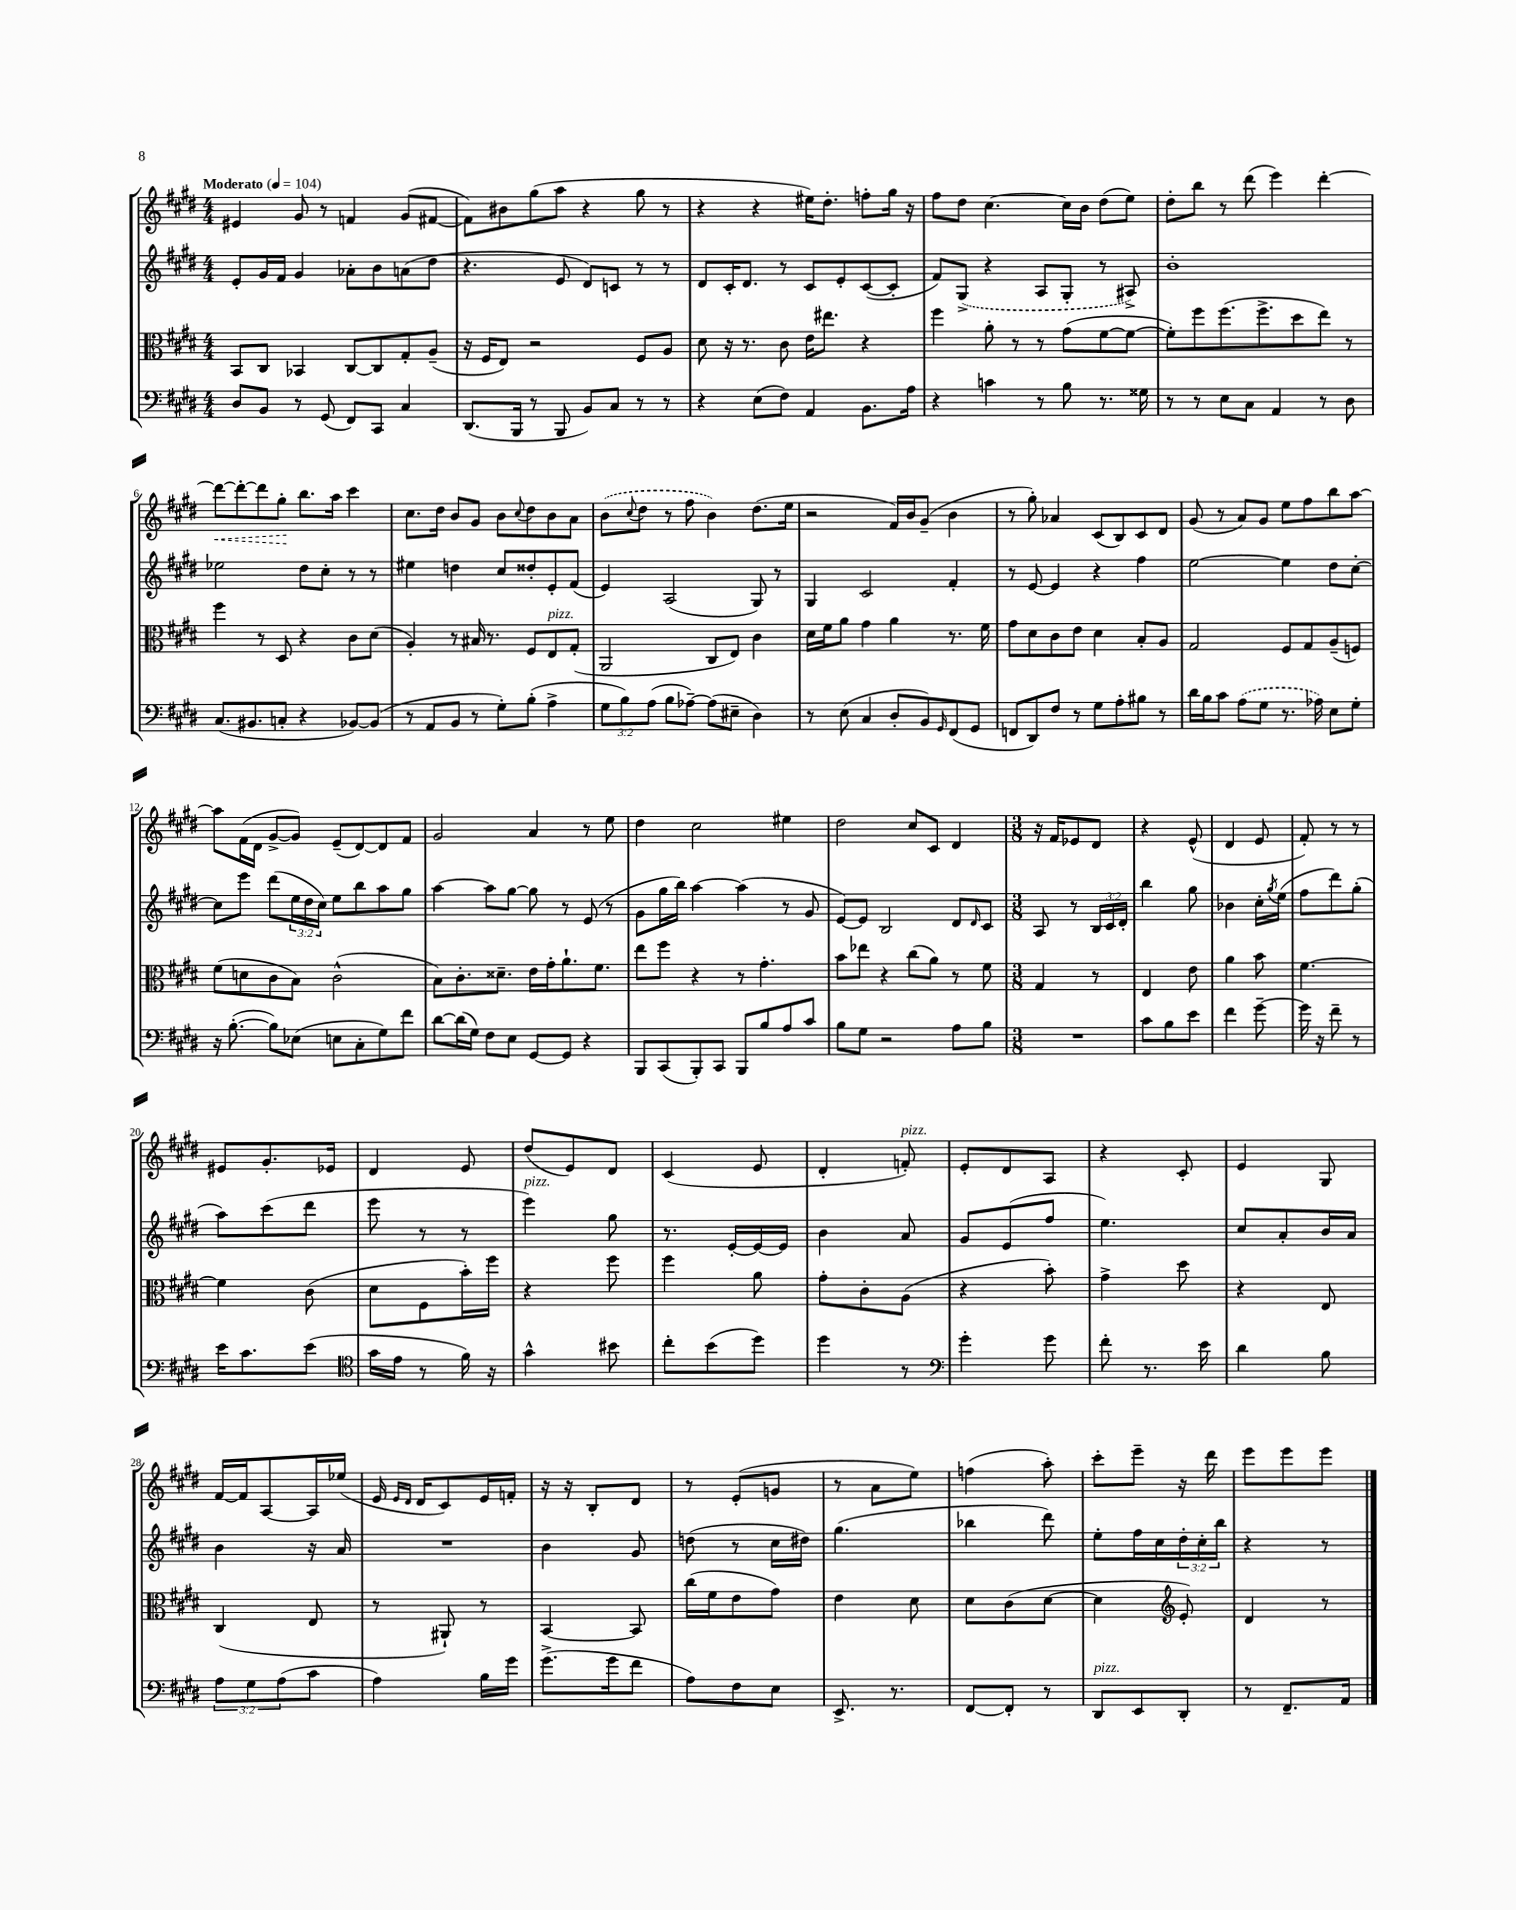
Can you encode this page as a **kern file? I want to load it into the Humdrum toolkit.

**kern	**kern	**kern	**kern
*staff4	*staff3	*staff2	*staff1
*clefF4	*clefC3	*clefG2	*clefG2
*k[f#c#g#d#]	*k[f#c#g#d#]	*k[f#c#g#d#]	*k[f#c#g#d#]
*M4/4	*M4/4	*M4/4	*M4/4
*MM104	*MM104	*MM104	*MM104
8D#/L	8BB/L	8e'/L	4e#/
8BB/J	8C#/J	16g#/L	.
.	.	16f#/JJ	.
8r	4BB-/	4g#/	8g#/
(8GG#/	.	.	8r
8FF#/L)	[8C#/L	8a-'\L	4f/
8CC#/J	8C#/]	8b\	.
4C#/	8G#'/	(8a\	(8g#/L
.	(8A~/J	8dd#\J	[8f#/J
=	=	=	=
(8.DD#/L	16r	4.r	8f#\]L)
.	16F#/LK	.	.
.	8E/J)	.	8b#\
16BBB/Jk	.	.	.
8r	2r	.	(8gg#\
8BBB/	.	8e/	8aa\J
8BB/L)	.	8d#/L)	4r
8C#/J	.	8c/J	.
8r	8F#/L	8r	8gg#\
8r	8A/J	8r	8r
=	=	=	=
4r	8d#\	8d#/L	4r
.	16r	16c#'/K	.
.	8.r	8.d#/J	.
(8E\L	.	.	4r
8F#\J)	8c#\	8r	.
4AA/	16e\LK	8c#/L	16ee#\LK)
.	8.ee#\J	.	8.dd#'\J
.	.	8e'/	.
8.BB\L	4r	([8c#/	8ff'\L
.	.	8c#'/]J	16gg#\Jk
16A\Jk	.	.	16r
=	=	=	=
4r	4ff#\	8f#/L)	8ff#\L
.	.	(8G#^/J	8dd#\J
4c\	8a'\	4r	[4.cc#\
.	8r	.	.
8r	8r	8A/L	.
8B\	(8g#\L	8G#'/J	16cc#\]LL
.	.	.	16b\JJ
8.r	[8f#\	8r	(8dd#\L
.	8f#\_J	8A#^/)	8ee\J)
16G##\	.	.	.
=	=	=	=
8r	8f#'\]L)	1b'	8dd#'\L
8r	8ff#\	.	8bb\J
8E\L	(8.ff#\	.	8r
8C#\J	.	.	(8ddd#\
.	8.ff#^\	.	.
4AA/	.	.	4eee\)
.	8dd#\	.	.
8r	8ee\J)	.	[4ddd#'\
8D#\	8r	.	.
=	=	=	=
(8.C#/L	4ff#\	2ee-\	8ddd#\_L
.	.	.	8ddd#'\_
8.BB#/	.	.	.
.	8r	.	8ddd#\]
8C'/J	8D#/	.	8gg#'\J
4r	4r	8dd#\L	8.bb\L
.	.	8cc#'\J	.
.	.	.	16aa\Jk
[8BB-/L)	8c#\L	8r	4ccc#\
(8BB-/]J	(8d#\J	8r	.
=	=	=	=
8r	4A'/)	4ee#\	8.cc#\L
8AA/L	.	.	.
.	.	.	16dd#\Jk
8BB/J	8r	4dd\	8b/L
8r	16B#/	.	8g#/J
.	8.r	.	.
8G#'\L)	.	8cc#/L	8b\L
.	.	.	8qqcc#/
(8B'\J	8F#/L	8dd##'/	8dd#\
4A^\	8E/	8e'/	8b\
.	(8G#'/J	(8f#/J	8a\J
=	=	=	=
12G#\L	2AA/	4e/)	(8b\L
12B\)	.	.	.
.	.	.	8qqcc#/
.	.	.	8dd#\J
(12A\J	.	.	.
8B\L	.	(2A/	8r
[8A-~\J)	.	.	8ff#\
(8A-\]L	8C#/L	.	4b\)
8E#~\J	8E/J)	.	.
4D#\)	4c#\	8G#/)	(8.dd#\L
.	.	8r	.
.	.	.	16ee\Jk
=	=	=	=
8r	16d#\LL	4G#/	2r
.	16f#\J	.	.
(8E\	8a\J	.	.
4C#/	4g#\	2c#/	.
8D#'/L	4a\	.	16f#/LL)
.	.	.	16b/J
8BB/)	.	.	(8g#~/J
16qqGG#/	.	.	.
(8FF#/	8.r	4f#'/	4b\
8GG#/J	.	.	.
.	16f#\	.	.
=	=	=	=
8FF/L	8g#\L	8r	8r
8DD#/)	8d#\	[8e/	8gg#'\)
8F#/J	8c#\	4e/]	4a-/
8r	8e\J	.	.
8G#\L	4d#\	4r	(8c#/L
8A'\	.	.	8B/)
8B#\J	8B'/L	4ff#\	8c#/
8r	8A/J	.	8d#/J
=	=	=	=
16d#\LL	2G#/	[2ee\	(8g#/
16B\J	.	.	.
8c#\J	.	.	8r
(8A\L	.	.	8a/L)
8G#\J	.	.	8g#/J
8.r	8F#/L	4ee\]	8ee\L
.	8G#/	.	8ff#\
16A-\)	.	.	.
8E\L	(8A~/	8dd#\L	8bb\
8G#'\J	8F/J)	[8cc#'\J	[8aa\J
=	=	=	=
16r	(8f#\L	8cc#\]L	8aa\]L
([8.B'\	.	.	.
.	8d\	8eee\J	(16f#\L
.	.	.	16d#\JJ
8B\]L)	8c#\	(8ddd#\L	[8g#^/L
(8E-\J	8B\J)	24ee\L	8g#/]J)
.	.	24dd#\	.
.	.	24cc#\JJ)	.
8E\L	(2c#^^\	8ee\L	(8e~/L
8C#'\	.	8bb\	[8d#/)
8G#\)	.	8aa\	8d#/]
8f#\J	.	8gg#\J	8f#/J
=	=	=	=
[8d#\L	8B\L)	[4aa\	2g#/
(16d#\]L	8.c#'\	.	.
16G#\JJ)	.	.	.
8F#\L	.	8aa\]L	.
.	8.d##~\J	.	.
8E\J	.	[8gg#\J	.
[8GG#/L	16e\LL	8gg#\]	4a/
.	16g#'\J	.	.
8GG#/]J	8.a`\	8r	.
4r	.	(8e/	8r
.	8.f#\J	.	.
.	.	8r	8ee\
=	=	=	=
8BBB/L	8ee\L	8g#\L	4dd#\
(8CC#/	8ff#\J	16gg#\L	.
.	.	16bb\JJ)	.
8BBB'/)	4r	[4aa\	2cc#\
8CC#/J	.	.	.
8BBB/L	8r	(4aa\]	.
8B/	4.g#'\	.	.
8A/	.	8r	4ee#\
8c#/J	.	8g#/	.
=	=	=	=
8B\L	8b\L	[8e/L)	2dd#\
8G#\J	8ee-\J	8e/]J	.
2r	4r	2B/	.
.	(8cc#\L	.	8cc#/L
.	8a\J)	.	8c#/J
8A\L	8r	8d#/L	4d#/
.	.	16qqd#/	.
8B\J	8f#\	8c#/J	.
=	=	=	=
*M3/8	*M3/8	*M3/8	*M3/8
4.r	4G#/	8A/	16r
.	.	.	16f#/LK
.	.	8r	8e-/
.	8r	24B/LL	8d#/J
.	.	24c#/	.
.	.	24d#'/JJ	.
=	=	=	=
8c#\L	4E/	4bb\	4r
8B\	.	.	.
8e\J	8e\	8gg#\	(8e^^/
=	=	=	=
4f#\	4a\	4b-\	4d#/
[8g#~\	8b\	16cc#'\LL	8e/
.	.	8qgg#/	.
.	.	(16ee\JJ	.
=	=	=	=
16g#\]	[4.f#\	8ff#\L	8f#'/)
16r	.	.	.
8f#~\	.	8ddd#\)	8r
8r	.	(8gg#'\J	8r
=	=	=	=
16e\LK	4f#\]	8aa\L)	8e#/L
8.c#\	.	.	.
.	.	(8ccc#\	8.g#'/
(8e\J	(8c#\	8ddd#\J	.
.	.	.	16e-/Jk
=	=	=	=
*clefC4	*	*	*
16g#\LL	8d#\L	8eee\	4d#/
16e\JJ	.	.	.
8r	8F#\	8r	.
16f#\)	16b'\L)	8r	8e/
16r	16ff#\JJ	.	.
=	=	=	=
4g#^^\	4r	4eee\)	(8dd#/L
.	.	.	8e/)
8b#\	8ff#\	8gg#\	8d#/J
=	=	=	=
8cc#'\L	4ff#\	8.r	(4c#/
(8b\	.	.	.
.	.	[16e'/LL	.
8dd#\J)	8a\	16e/_	8e/
.	.	16e/]JJ	.
=	=	=	=
4dd#\	8g#'\L	4b\	4d#'/
.	8c#'\	.	.
8r	(8A\J	8a/	8f'/)
=	=	=	=
*clefF4	*	*	*
4g#'\	4r	8g#/L	8e'/L
.	.	(8e/	8d#/
8g#\	8b'\)	8ff#/J	8A/J
=	=	=	=
8f#'\	4g#^\	4.ee\)	4r
8.r	.	.	.
.	8dd#\	.	8c#'/
16e\	.	.	.
=	=	=	=
4d#\	4r	8cc#/L	4e/
.	.	8a'/	.
8B\	8E/	16b/L	8G#/
.	.	16a/JJ	.
=	=	=	=
12A\L	(4C#/	4b\	[16f#/LL
.	.	.	16f#/]J
12G#\	.	.	.
.	.	.	[8A/
(12A\	.	.	.
8c#\J	8E/	16r	16A/]L
.	.	16a/	(16ee-/JJ
=	=	=	=
4A\)	8r	4.r	16e/
.	.	.	16qqe/LL
.	.	.	16qqd#/JJ
.	.	.	16d#/LK
.	8AA#`/)	.	8c#/)
16B\LL	8r	.	16e/L
16g#\JJ	.	.	16f'/JJ
=	=	=	=
(8.g#^\L	[4BB/	4b\	16r
.	.	.	16r
.	.	.	8B'/L
16g#\k	.	.	.
8f#\J	8BB/]	8g#/	8d#/J
=	=	=	=
8A\L)	(16cc#\LL	(8dd\	8r
.	16f#\J	.	.
8F#\	8e\	8r	(8e'/L
8E\J	8g#\J)	16cc#\LL	8g/J
.	.	16dd#\JJ)	.
=	=	=	=
8.EE^/	4e\	(4.gg#\	8r
.	.	.	8a\L
8.r	.	.	.
.	8d#\	.	8ee\J)
=	=	=	=
[8FF#/L	8d#\L	4bb-\	(4ff\
8FF#'/]J	(8c#\	.	.
8r	[8d#\J	8ddd#\)	8aa'\)
=	=	=	=
8DD#/L	4d#\]	8ee'\L	8ccc#'\L
8EE/	.	16ff#\L	8eee~\J
.	.	16cc#\	.
*	*clefG2	*	*
8DD#'/J	8e'/)	24dd#'\	16r
.	.	24cc#'\	.
.	.	.	16ddd#\
.	.	24bb\JJ	.
=	=	=	=
8r	4d#/	4r	8eee\L
8.FF#~/L	.	.	8eee\
.	8r	8r	8eee\J
16AA/Jk	.	.	.
==	==	==	==
*-	*-	*-	*-
